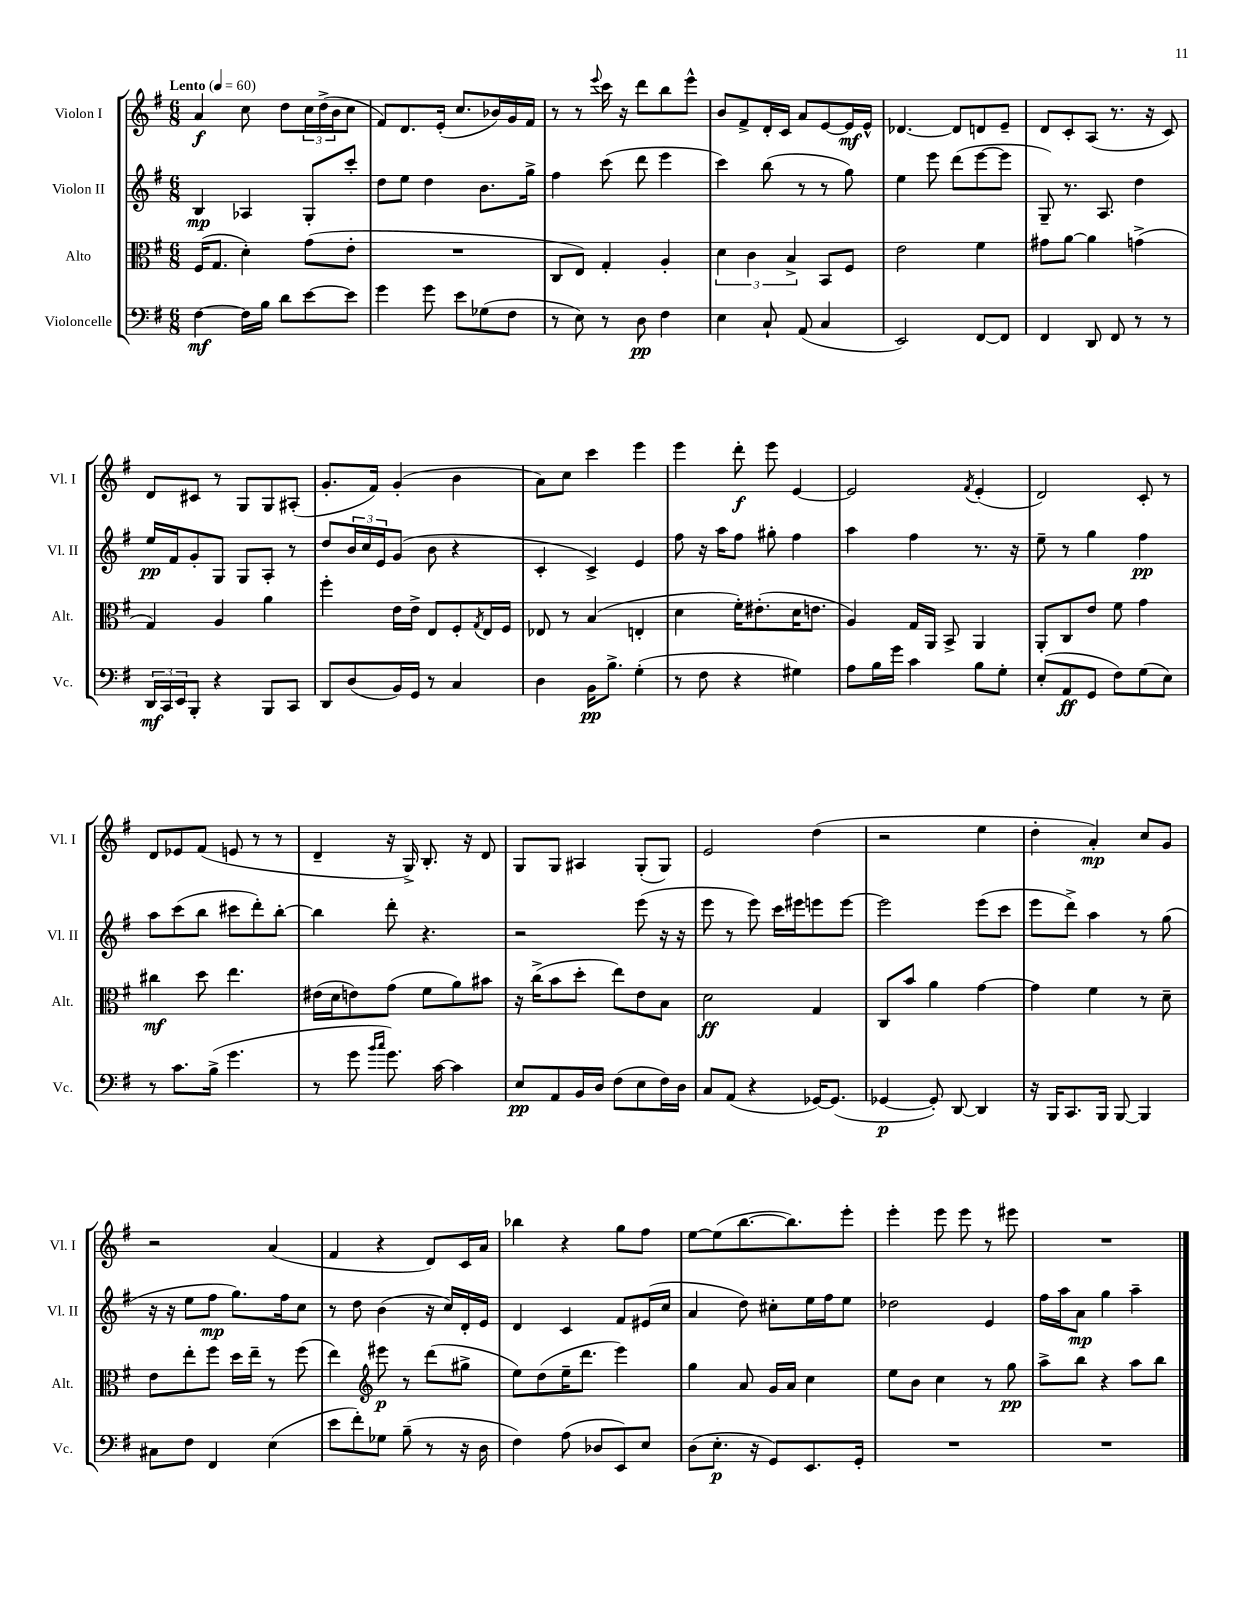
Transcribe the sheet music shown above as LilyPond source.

<<
\new StaffGroup <<
\new Staff = "s0" \with { instrumentName = "Violon I" shortInstrumentName = "Vl. I" } {
    \clef treble \key g \major \numericTimeSignature \time 6/8 \tempo "Lento" 4 = 60
    a'4\f c''8 d''8 \tuplet 3/2 { c''16 d''16->( b'16 } c''8 |
    fis'8) d'8. e'16-.( c''8. bes'16) g'16 fis'16 |
    r8 r8 \appoggiatura { e'''8 } c'''16 r16 d'''8 b''8 e'''8-^ |
    b'8 fis'8-> d'16-. c'16 a'8 e'8~ e'16\mf e'16-^ |
    des'4.~ des'8 d'8 e'8-- |
    d'8 c'8-. a8( r8. r16 c'8) |
    d'8 cis'8 r8 g8 g8 ais8-.( |
    g'8.-. fis'16) g'4-.( b'4 |
    a'8) c''8 c'''4 e'''4 |
    e'''4 d'''8-.\f e'''8 e'4~ |
    e'2 \acciaccatura { fis'8 } e'4-.( |
    d'2) c'8-. r8 |
    d'8 ees'8 fis'8( e'8 r8 r8 |
    d'4-- r16 g16->) b8.-. r16 d'8 |
    g8 g8 ais4 g8-.( g8) |
    e'2 d''4( |
    r2 e''4 |
    d''4-. a'4-.\mp) c''8 g'8 |
    r2 a'4( |
    fis'4 r4 d'8) c'16 a'16 |
    bes''4 r4 g''8 fis''8 |
    e''8~ e''8( b''8.~ b''8.) e'''8-. |
    e'''4-. e'''8 e'''8 r8 eis'''8 |
    R2. \bar "|." |
}
\new Staff = "s1" \with { instrumentName = "Violon II" shortInstrumentName = "Vl. II" } {
    \clef treble \key g \major \numericTimeSignature \time 6/8
    b4\mp aes4 g8-. c'''8-. |
    d''8 e''8 d''4 b'8. g''16-> |
    fis''4 c'''8( d'''8 e'''4 |
    c'''4) b''8( r8 r8 g''8) |
    e''4 e'''8 d'''8( e'''8~ e'''8 |
    g8--) r8. a8. d''4 |
    e''16\pp fis'16 g'8-. g8 g8 a8-. r8 |
    d''8 \tuplet 3/2 { b'16 c''16 e'16 } g'8( b'8 r4 |
    c'4-. c'4->) e'4 |
    fis''8 r16 a''16 fis''8 gis''8-. fis''4 |
    a''4 fis''4 r8. r16 |
    e''8-- r8 g''4 fis''4\pp |
    a''8 c'''8( b''8 cis'''8 d'''8-.) b''8~-. |
    b''4 d'''8-. r4. |
    r2 e'''8( r16 r16 |
    e'''8 r8 e'''8) c'''16 eis'''16 e'''8 e'''8~ |
    e'''2 e'''8( c'''8 |
    e'''8 d'''8->) a''4 r8 g''8( |
    r16 r16 e''8 fis''8\mp g''8.) fis''16 c''8 |
    r8 d''8 b'4( r16 c''16) d'16-. e'16 |
    d'4 c'4 fis'8 eis'16( c''16 |
    a'4 d''8) cis''8-. e''16 fis''16 e''8 |
    des''2 e'4 |
    fis''16 a''16 a'8\mp g''4 a''4-- \bar "|." |
}
\new Staff = "s2" \with { instrumentName = "Alto" shortInstrumentName = "Alt." } {
    \clef alto \key g \major \numericTimeSignature \time 6/8
    fis16( g8. d'4-.) g'8( e'8-. |
    R2. |
    c8 e8) g4-. a4-. |
    \tuplet 3/2 { d'4 c'4 b4-> } b,8 fis8 |
    e'2 fis'4 |
    gis'8 a'8~ a'4 g'4->( |
    g4) a4 a'4 |
    fis''4-. e'16 e'16-> e8 fis8-. \acciaccatura { g8 } e16 fis16 |
    ees8 r8 b4( e4-. |
    d'4 fis'16-.) eis'8.-.( d'16 e'8. |
    a4) g16 a,16 b,8-> a,4 |
    a,8-. c8 e'8 fis'8 g'4 |
    cis''4\mf d''8 e''4. |
    eis'16( d'16 e'8) g'8( fis'8 a'8) bis'8 |
    r16 c''16->( b'8 d''8-. e''8) e'8 b8 |
    d'2\ff g4 |
    c8 b'8 a'4 g'4~ |
    g'4 fis'4 r8 d'8-- |
    e'8 e''8-. fis''8 d''16 e''16-- r8 fis''8( |
    e''4) \clef treble eis'''8\p r8 d'''8( gis''8-> |
    e''8) d''8( e''16-- d'''8. e'''4) |
    g''4 a'8 g'16 a'16 c''4 |
    e''8 b'8 c''4 r8 g''8\pp |
    a''8-> b''8 r4 a''8 b''8 \bar "|." |
}
\new Staff = "s3" \with { instrumentName = "Violoncelle" shortInstrumentName = "Vc." } {
    \clef bass \key g \major \numericTimeSignature \time 6/8
    fis4~\mf fis16 b16 d'8 e'8~ e'8 |
    g'4 g'8 e'8 ges8( fis8 |
    r8 e8) r8 d8\pp fis4 |
    e4 c8-! a,8( c4 |
    e,2) fis,8~ fis,8 |
    fis,4 d,8 fis,8 r8 r8 |
    \tuplet 3/2 { d,16\mf c,16 e,16 } b,,8-. r4 b,,8 c,8 |
    d,8 d8( b,16) g,16 r8 c4 |
    d4 b,16\pp b8.-> g4-.( |
    r8 fis8 r4 gis4) |
    a8 b16 g'16 c'4 b8 g8-. |
    e8-.( a,8\ff g,8 fis8) g8( e8) |
    r8 c'8. b16->( g'4. |
    r8 g'8 \grace { b'16 c''16 } g'8.) c'16~ c'4 |
    e8\pp a,8 b,16 d16 fis8( e8 fis16) d16 |
    c8 a,8( r4 ges,16~) ges,8.( |
    ges,4~\p ges,8-.) d,8~ d,4 |
    r16 b,,16 c,8. b,,16 b,,8~ b,,4 |
    cis8 fis8 fis,4 e4( |
    e'8 fis'8-.) ges8 b8--( r8 r16 d16 |
    fis4) a8( des8 e,8) e8 |
    d8( e8.-.\p r16 g,8) e,8. g,16-. |
    R2. |
    R2. \bar "|." |
}
>>
>>
\layout { \context { \Score \remove "Bar_number_engraver" } }
